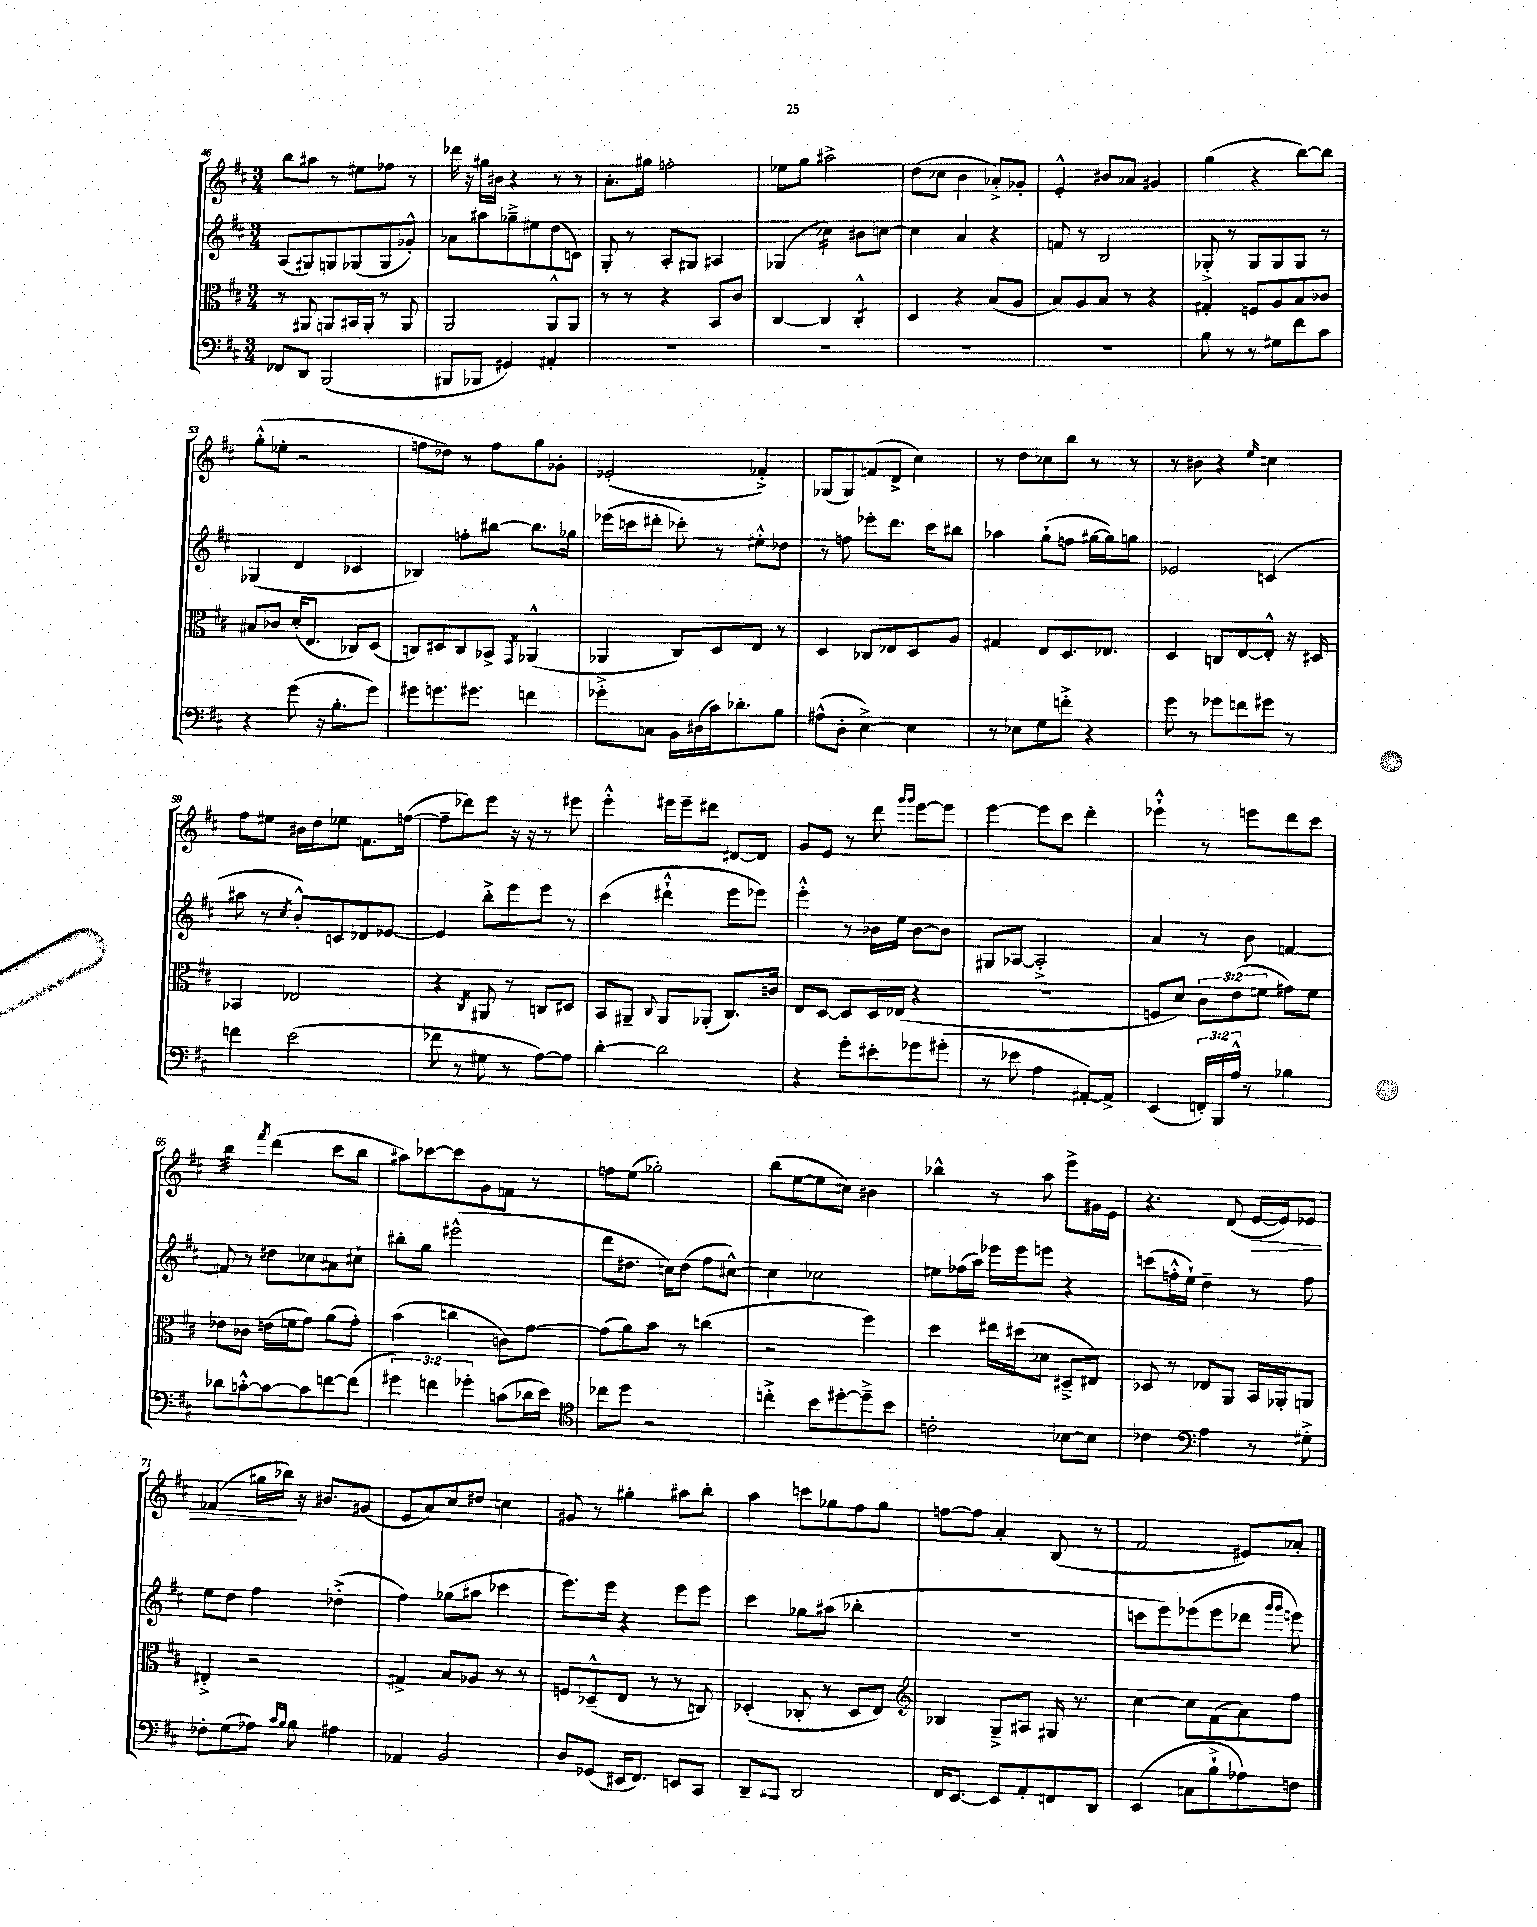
<<
\new StaffGroup <<
\new Staff = "s0" {
    \clef treble \key d \major \numericTimeSignature \time 3/4
    b''8 ais''8 r8 eis''8 fes''8 r8 |
    des'''16 r16 gis''16 bis'16 r4 r8 r8 |
    a'8.-. gis''16 f''2-. |
    ees''8 g''8 ais''2-> |
    d''8( ces''8 b'4 aes'8-.->) ges'8-. |
    e'4-.-^ bis'8 aes'8 gis'4 |
    g''4( r4 b''8~) b''8 |
    g''8-.-^( ees''8-. r2 |
    f''8 des''8) r8 f''8 g''8 ges'8-. |
    ees'2-.( fes'4-.->) |
    ges8( ges8) f'8( d'8-> cis''4) |
    r8 d''8 ces''8 b''8 r8 r8 |
    r8 bis'8 r4 \grace { e''16 } c''4 |
    fis''8 eis''8 bis'16 d''16 ees''8 f'8. f''16~( |
    f''8-- des'''8) e'''8 r16 r16 r8 eis'''8 |
    e'''4-.-^ eis'''16 eis'''16-- dis'''8 dis'8~ dis'8 |
    g'8 e'8 r8 d'''8 \grace { g'''16 g'''16 } e'''8~ e'''8 |
    e'''4~ e'''8 cis'''8 d'''4-. |
    ees'''4-!-^ r8 e'''8 d'''8 cis'''8 |
    b''4:32 \acciaccatura { fis'''8 } d'''4( cis'''8 b''8 |
    ais''8) ces'''8~ ces'''8 g'8 f'8 r8 |
    f''8 e''8( ges''2-.) |
    b''8( e''8~ e''8 c''8) bis'4 |
    bes''4-^ r8 a''8 e'''8-> gis'16 e'16 |
    r4. d'8( e'16~\> e'16) ees'8 |
    fes'4( gis''16 bes''16\!) r16 bis'8. gis'8( |
    e'8 a'8) cis''8 dis''8 c''4 |
    gis'8 r8 gis''4-. ais''8 b''8-. |
    a''4 c'''8 ges''8 fis''8 ges''8 |
    f''8~ f''8 a'4-. b8( r8 |
    fis'2 eis'8) aes'8-. \bar "|." |
}
\new Staff = "s1" {
    \clef treble \key d \major \numericTimeSignature \time 3/4
    a8( gis8) g8 ges8( ges8 ges'8-.-^) |
    aes'8 ais''8 ges''8---> eis''8 d''8( c'8) |
    g8-. r8 a8-. gis8 ais4 |
    ges4( ces''4:16) bis'8 c''8~ |
    c''4 a'4 r4 |
    f'8 r8 b2 |
    ges8-.-> r8 ges8 ges8 ges8 r8 |
    ges4( d'4 ces'4 |
    bes4) f''8-. bis''8~ bis''8. ges''16 |
    ees'''16( c'''16 dis'''8-. ces'''8-.) r8 eis''8-.-^ des''8 |
    r8 f''8 ees'''8-. d'''8. cis'''16 bis''8 |
    aes''4 g''8-!( f''8 gis''16~ gis''16) g''8 |
    ees'2 c'4( |
    ais''8 r8 \acciaccatura { cis''8 } b'8-.-^) c'8 des'8 ees'8~ |
    ees'4 b''8-.-> e'''8 e'''8 r8 |
    cis'''4( dis'''4-!-^ e'''8 ees'''8) |
    e'''4-.-^ r8 bes'16 e''16 bes'8~ bes'8 |
    gis8 aes8~ aes2-.-> |
    a'4 r8 b'8 f'4~ |
    f'8 r8 dis''8 ces''8 ais'8 cis''8-! |
    bis''8-. g''8 eis'''2-^( |
    d'''8 dis''8. c''16) dis''8( fis''8 cis''8~-^) |
    cis''4 ces''2 |
    eis''8 fes''16( a''16) ees'''16 ees'''16 e'''8 r4 |
    c'''8( f''16-.-^ e''16-!) d''4-- r8 f''8 |
    e''8 d''8 fis''4 des''4-.->( |
    fis''4) ges''8( ais''8 ces'''4 |
    e'''8.) e'''16 r4 e'''8 e'''8 |
    cis'''4 ges''8 ais''8( bes''4-. |
    R2. |
    c'''8 e'''8) ees'''8( ees'''8 des'''8 \grace { g'''16 g'''16 } e'''8) \bar "|." |
}
\new Staff = "s2" {
    \clef alto \key d \major \numericTimeSignature \time 3/4 \override Staff.TupletNumber.text = #tuplet-number::calc-fraction-text
    r8 ais,8 a,8 bis,16 a,16-. r8 a,8 |
    a,2 a,8-^ a,8 |
    r8 r8 r4 b,8 cis'8 |
    cis4~ cis4 cis4:8-.-^ |
    d4 r4 b8( a8 |
    b8) a8 b8 r8 r4 |
    gis4-. f8 a8 b8 ces'8 |
    bis8 ces'8 d'16-.( e8. ces8) d8( |
    c8) dis8 c8 bes,8-> \acciaccatura { g,8 } aes,4-^( |
    aes,4 cis8) d8 e8 r8 |
    d4 ces8 ees8 d8 a8 |
    gis4 e8 d8. ees8. |
    d4 c8 e8~ e8-.-^ r16 dis16 |
    bes,4 ees2 |
    r4 \acciaccatura { cis8 } ais,8 r8 c8 dis8 |
    b,8 ais,8-- \appoggiatura { cis8 } ais,8 aes,8-.( cis8.) c'16 |
    e8 d8~ d8 d16 ees16( r4 |
    R2. |
    f8 d'8) \tuplet 3/2 { cis'8 e'8( f'8 } gis'8) f'8 |
    ees'8 ces'8 e'16( f'16 g'8) a'8( g'8-.) |
    b'4( c''4 c'8) g'8~ |
    g'8( a'8) b'8 r8 c''4( |
    r2 fis''4) |
    d''4 eis''16 dis''16( des'8 dis8---> eis8) |
    des8 r8 ees8 a,8 b,16 aes,16-. a,8 |
    eis4-.-> r2 |
    gis4-> b8 aes8 r8 r8 |
    f8 des8---^( e8 r8 r8 c8) |
    des4-.( ces8-. r8 des8 e8) |
    \clef treble bes4 g8---> ais8 gis16 r8. |
    cis''4~ cis''8 fis'8( a'8) fis''8 \bar "|." |
}
\new Staff = "s3" {
    \clef bass \key d \major \numericTimeSignature \time 3/4 \override Staff.TupletNumber.text = #tuplet-number::calc-fraction-text
    fes,8 d,8 b,,2( |
    bis,,8 bes,,8 gis,4) ais,4-. |
    R2. |
    R2. |
    R2. |
    R2. |
    b8 r8 r8 gis8 fis'8 cis'8 |
    r4 g'8( r16 b8.-. g'8) |
    gis'8 g'8. gis'8. f'4 |
    ges'8-.-> c8 b,16 dis16( cis'16) des'8.-. b8 |
    ais8-^( d8-. e4~->) e4 |
    r8 ees8 g8 f'8-.-> r4 |
    g'8 r8 ges'8 f'8 gis'8 r8 |
    f'4 e'2( |
    fes'8 r8 gis8 r8 a8~) a8 |
    d'4~-. d'2 |
    r4 g'8-. eis'8-. ges'8 gis'8-.( |
    r8 ees'8 a4 ais,8~-.) ais,8-> |
    e,4( \tuplet 3/2 { f,16-.) b,,16 a16-^ } r8 bes4 |
    des'8 c'8~-.-^ c'8~ c'8 f'8~ f'8( |
    \tuplet 3/2 { gis'4) f'4 ges'4-. } c'8( des'16 e'16) |
    \clef tenor ces''8 d''8 r2 |
    c''4-.-> b'8 dis''8~-. dis''8---> b'8 |
    c'2-. bes8~ bes8 |
    ces'4 \clef bass a4 r8 gis8-.-> |
    fes8-. g8( aes8) \grace { cis'16 b16 } b8 ais4 |
    aes,4 b,2 |
    d8 ges,8( eis,16 fis,8.) e,8 cis,8-. |
    d,8-- bis,,8 d,2 |
    fis,16 e,8.~ e,8 a,8-. f,8 d,8 |
    e,4( c8 b8-!-> aes8) f8 \bar "|." |
}
>>
>>
\layout { \context { \Score currentBarNumber = #46 } }
